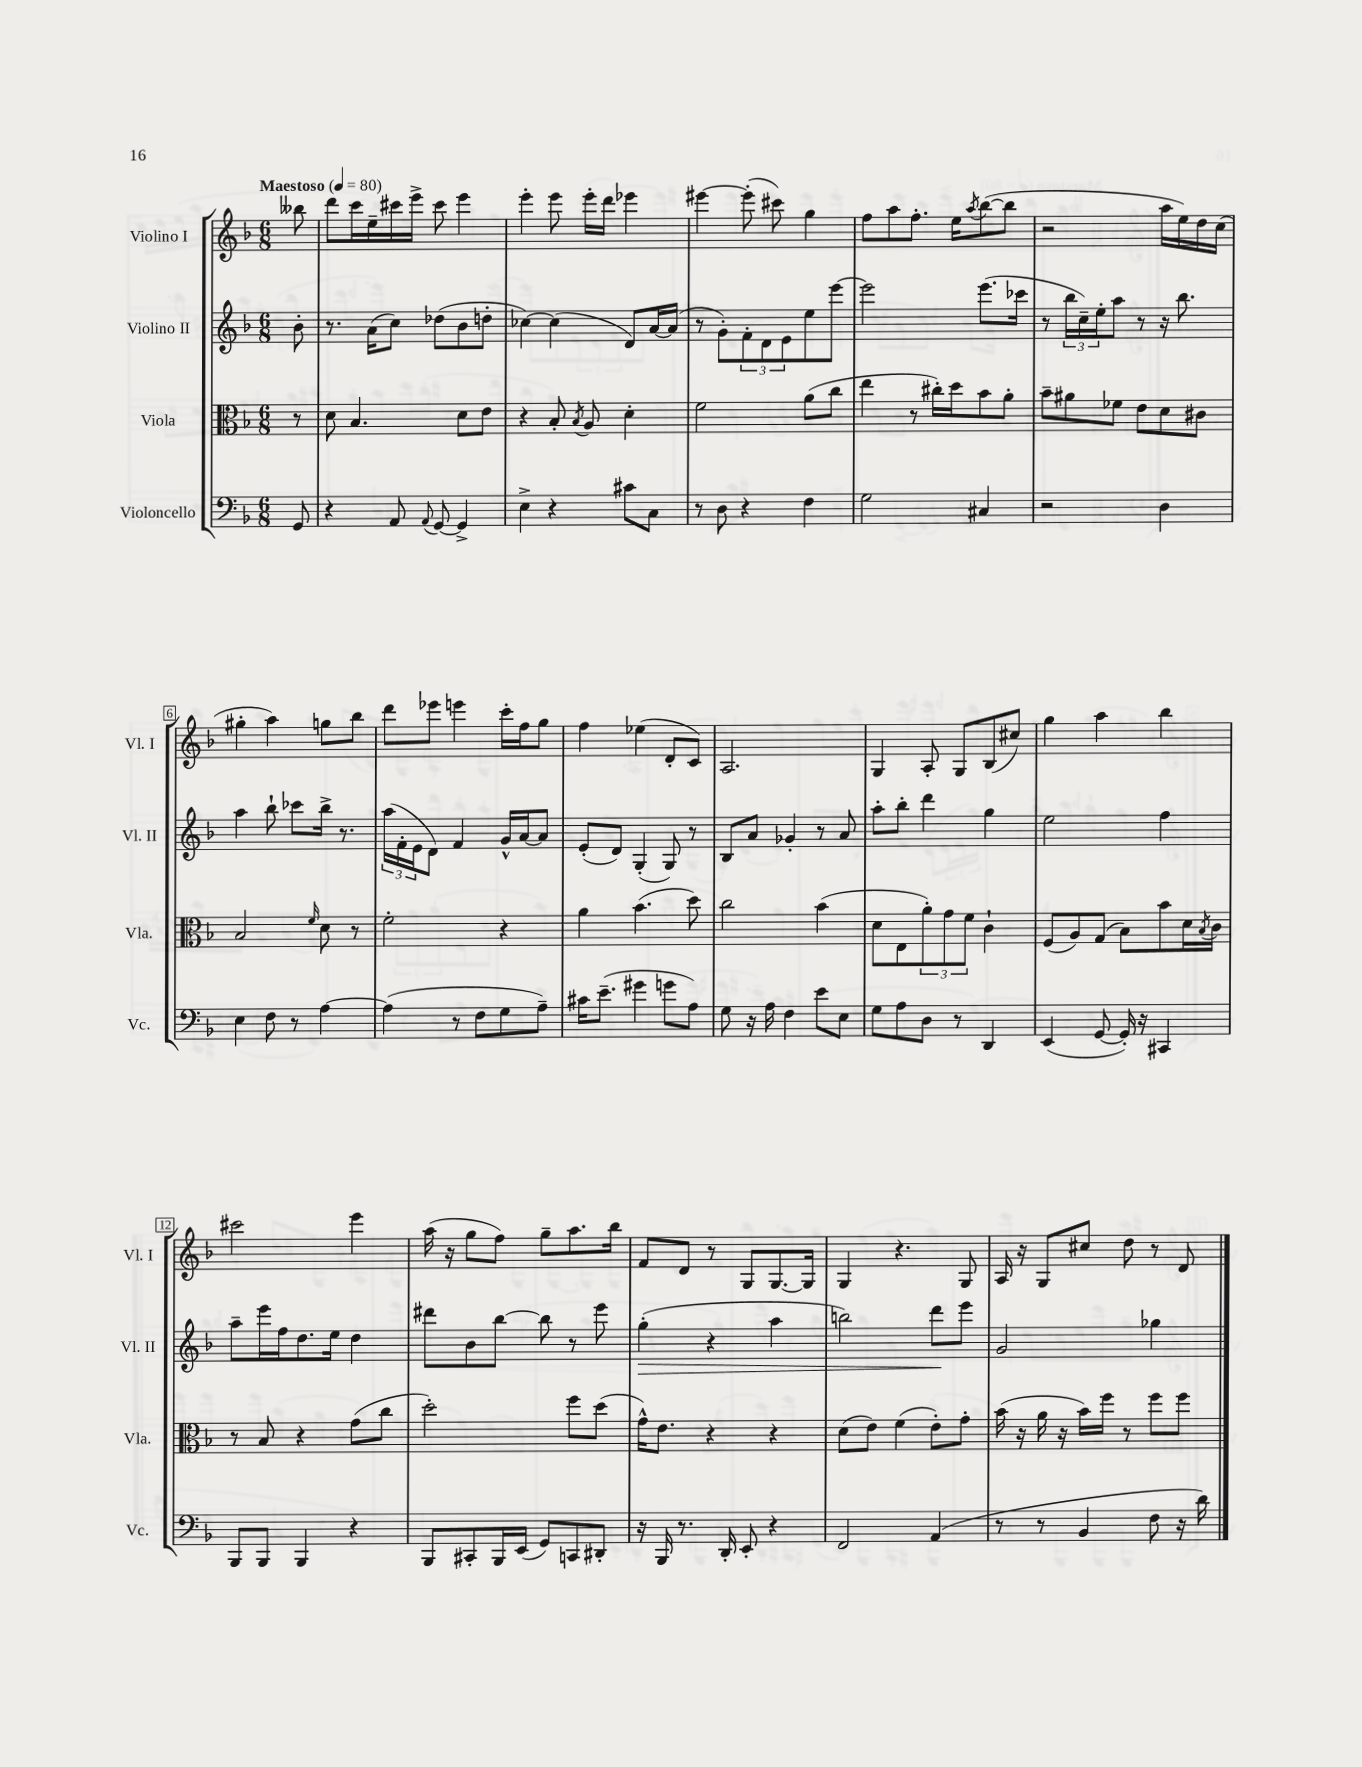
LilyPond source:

<<
\new StaffGroup <<
\new Staff = "s0" \with { instrumentName = "Violino I" shortInstrumentName = "Vl. I" } {
    \clef treble \key f \major \numericTimeSignature \time 6/8 \partial 8 \tempo "Maestoso" 4 = 80
    beses''8 |
    d'''8 c'''16 e''16-- cis'''16 e'''16-> cis'''8 e'''4 |
    e'''4-. e'''8 e'''16-. d'''16 ees'''4 |
    eis'''4~ eis'''8-.( cis'''8) g''4 |
    f''8 a''8 f''8.-. e''16 \acciaccatura { a''8 } bes''8~( bes''8 |
    r2 a''16 e''16) d''16 c''16( |
    gis''4-. a''4) g''8 bes''8 |
    d'''8 ees'''8 e'''4 c'''16-. f''16 g''8 |
    f''4 ees''4( d'8-. c'8) |
    a2. |
    g4 a8-. g8 bes8( cis''8) |
    g''4 a''4 bes''4 |
    cis'''2 e'''4 |
    a''16( r16 g''8 f''8) g''8-- a''8. bes''16 |
    f'8 d'8 r8 g8 g8.~ g16 |
    g4 r4. g8 |
    a16 r16 g8 cis''8 d''8 r8 d'8 \bar "|." |
}
\new Staff = "s1" \with { instrumentName = "Violino II" shortInstrumentName = "Vl. II" } {
    \clef treble \key f \major \numericTimeSignature \time 6/8 \partial 8
    bes'8-. |
    r8. a'16( c''8) des''8( bes'8 d''8-. |
    ces''4~) ces''4( d'8) a'16~ a'16( |
    r8 g'8-.) \tuplet 3/2 { f'8-. d'8 e'8 } e''8 e'''8~ |
    e'''2 e'''8.( ces'''16 |
    r8 \tuplet 3/2 { bes''16 c''16--) e''16-. } a''8 r8 r16 bes''8. |
    a''4 bes''8-! ces'''8 bes''16-> r8. |
    \tuplet 3/2 { a''16( f'16-. e'16 } d'8) f'4 g'16-^ a'16~ a'8 |
    e'8-.( d'8) g4-.( g8) r8 |
    bes8 a'8 ges'4-. r8 a'8 |
    a''8-. bes''8-. d'''4 g''4 |
    e''2 f''4 |
    a''8-- e'''16 f''16 d''8. e''16 d''4 |
    dis'''8 bes'8 bes''8~ bes''8 r8 e'''8 |
    g''4-.\>( r4 a''4 |
    b''2) d'''8\! e'''8 |
    g'2 ges''4 \bar "|." |
}
\new Staff = "s2" \with { instrumentName = "Viola" shortInstrumentName = "Vla." } {
    \clef alto \key f \major \numericTimeSignature \time 6/8 \partial 8
    r8 |
    d'8 bes4. d'8 e'8 |
    r4 bes8-. \acciaccatura { bes8 } a8 d'4-. |
    f'2 a'8( c''8 |
    e''4 r8 cis''16-.) d''16 bes'8 a'8-. |
    bes'8-- ais'8 fes'8 e'8 d'8 cis'8 |
    bes2 \grace { f'16 } d'8 r8 |
    f'2-. r4 |
    a'4 bes'4.( d''8) |
    c''2 bes'4( |
    d'8 e8 \tuplet 3/2 { a'8-.) g'8 f'8 } c'4-! |
    f8( a8) g8( bes8) bes'8 d'16 \acciaccatura { bes8 } c'16 |
    r8 bes8 r4 g'8( c''8 |
    d''2-.) f''8 d''8( |
    g'16-^) e'8. r4 r4 |
    d'8( e'8) f'4( e'8-.) g'8-. |
    bes'16( r16 a'16 r16 bes'16) f''16 r8 f''8 f''8 \bar "|." |
}
\new Staff = "s3" \with { instrumentName = "Violoncello" shortInstrumentName = "Vc." } {
    \clef bass \key f \major \numericTimeSignature \time 6/8 \partial 8
    g,8 |
    r4 a,8 \appoggiatura { a,8 } g,8~ g,4-> |
    e4-> r4 cis'8 c8 |
    r8 d8 r4 f4 |
    g2 cis4 |
    r2 d4 |
    e4 f8 r8 a4~ |
    a4( r8 f8 g8 a8--) |
    cis'16 e'8.--( gis'4 g'8 a8) |
    g8 r16 a16 f4 e'8 e8 |
    g8 a8 d8 r8 d,4 |
    e,4( g,8~ g,16-.) r16 cis,4 |
    bes,,8 bes,,8 bes,,4 r4 |
    bes,,8 cis,8-. bes,,16 e,16( g,8) c,8 dis,8-. |
    r16 bes,,16 r8. d,16-. e,8-. r4 |
    f,2 a,4( |
    r8 r8 bes,4 f8 r16 d'16) \bar "|." |
}
>>
>>
\layout { \context { \Score \override BarNumber.stencil = #(make-stencil-boxer 0.1 0.3 ly:text-interface::print) } }
